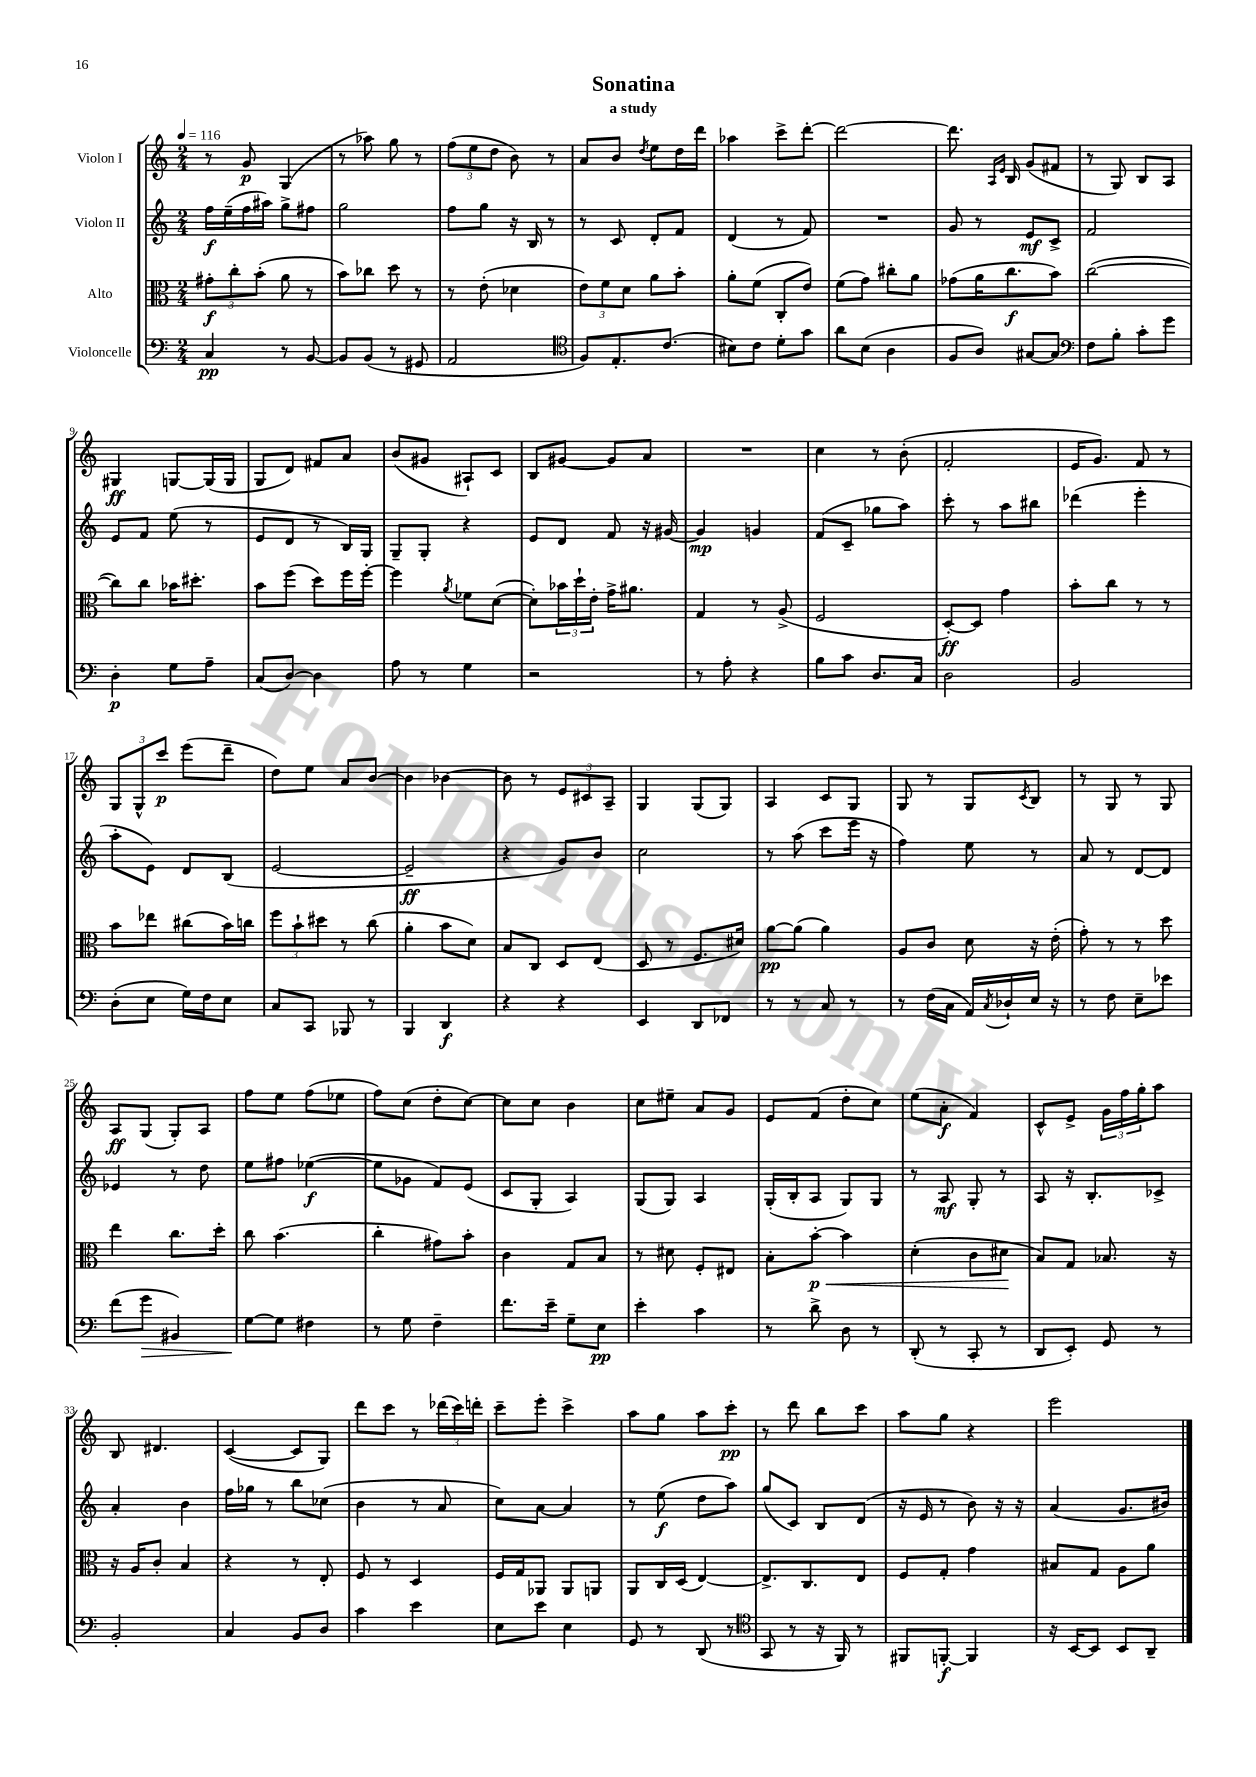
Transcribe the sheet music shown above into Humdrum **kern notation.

**kern	**kern	**kern	**kern
*staff4	*staff3	*staff2	*staff1
*clefF4	*clefC3	*clefG2	*clefG2
*k[]	*k[]	*k[]	*k[]
*M2/4	*M2/4	*M2/4	*M2/4
*MM116	*MM116	*MM116	*MM116
4C	12g#'	16ff	8r
.	.	(16ee~	.
.	12cc'	.	.
.	.	16ff	8g
.	(12b'	.	.
.	.	16aa#)	.
8r	8a	8gg^	(4G
[8BB	8r	8ff#	.
=	=	=	=
8BB]	8b)	2gg	8r
(8BB	8cc-	.	8aa-)
8r	8dd	.	8gg
8GG#	8r	.	8r
=	=	=	=
2AA	8r	8ff	(12ff
.	.	.	12ee
.	(8e'	8gg	.
.	.	.	12dd
.	4d-	16r	8b)
.	.	16B	.
.	.	8r	8r
=	=	=	=
*clefC4	*	*	*
8F)	12e)	8r	8a
.	12f	.	.
8.E'	.	8c	8b
.	12d	.	.
.	.	.	8qdd
.	8a	8d'	8ee
(8.c	.	.	.
.	8b'	8f	16dd
.	.	.	16ddd
=	=	=	=
8B#)	8a'	(4d	4aa-
8c	(8f	.	.
8d'	8C'	8r	8ccc^
8g	8e)	8f)	[8ddd'
=	=	=	=
8a	(8f	2r	2ddd_
(8B	8g)	.	.
4A	8cc#'	.	.
.	8a	.	.
=	=	=	=
8F	(8g-	8g	8.ddd]
8A)	16a	8r	.
.	.	.	16qqA
.	.	.	16qqe
.	8.cc	.	16B
[8G#	.	8e	(8g
8G#]	8b)	8c^	8f#
=	=	=	=
*clefF4	*	*	*
8F	([2cc	2f	8r
8B'	.	.	8G)
8c'	.	.	8B
8g	.	.	8A
=	=	=	=
4D'	8cc])	8e	4G#
.	8cc	8f	.
8G	16b-	(8ee	[8G
.	8.dd#'	.	.
8A~	.	8r	(16G]
.	.	.	16G
=	=	=	=
(8C	8b	8e	8G
[8D)	(8ff	8d	8d)
4D]	8dd)	8r	8f#
.	16ff	16B)	8a
.	[16ff'	16G	.
=	=	=	=
8A	4ff]	8G~	(8b
8r	.	8G'	8g#
.	8qa	.	.
4G	8f-	4r	8A#`)
.	([8d	.	8c
=	=	=	=
2r	8d'])	8e	8B
.	24b-	8d	[8g#
.	24dd`	.	.
.	24e'	.	.
.	16g^	8f	8g#]
.	8.a#	.	.
.	.	16r	8a
.	.	[16g#	.
=	=	=	=
8r	4G	4g#]	2r
8A'	.	.	.
4r	8r	4g	.
.	(8A^	.	.
=	=	=	=
8B	2F	(8f	4cc
8c	.	8c~	.
8.D	.	8gg-	8r
.	.	8aa)	(8b'
16C	.	.	.
=	=	=	=
2D	[8D')	8ccc'	2f'
.	8D]	8r	.
.	4g	8aa	.
.	.	8bb#	.
=	=	=	=
2BB	8b'	(4ddd-	16e
.	.	.	8.g)
.	8cc	.	.
.	8r	4eee'	8f
.	8r	.	8r
=	=	=	=
(8D'	8b	8aa'	12G
.	.	.	12G^^
8E	8ee-	8e)	.
.	.	.	12ccc
16G)	(8cc#	8d	(8eee
16F	.	.	.
8E	16b)	(8B	8ddd~
.	16cc	.	.
=	=	=	=
8C	12ff	[2e	8dd)
.	12b`	.	.
8CC	.	.	8ee
.	12dd#	.	.
8BBB-	8r	.	8a
8r	(8cc	.	[8b
=	=	=	=
4BBB	4a'	2e~]	4b]
4DD	8b	.	[4b-
.	8d)	.	.
=	=	=	=
4r	8B	4r	8b-]
.	8C	.	8r
4r	8D	8g)	12e
.	.	.	12c#
.	(8E	8b	.
.	.	.	12A~
=	=	=	=
4EE	8D	2cc	4G
.	8r	.	.
8DD	8.F	.	(8G
8FF-	.	.	8G)
.	16d#)	.	.
=	=	=	=
8r	[8a	8r	4A
8r	(8a]	(8aa	.
8C	4a)	8ccc	8c
8r	.	16eee	8G
.	.	16r	.
=	=	=	=
8r	8A	4ff)	8G
(16F	8c	.	8r
16C	.	.	.
16AA)	8d	8ee	8G
8qC	.	.	.
16D-`	.	.	.
.	.	.	8qc
16E	16r	8r	8B
16r	(16e'	.	.
=	=	=	=
8r	8g')	8a	8r
8F	8r	8r	8G
8E~	8r	[8d	8r
8e-	8dd	8d]	8G
=	=	=	=
(8f	4ee	4e-	8A
8g	.	.	(8G
4BB#)	8.cc	8r	8G')
.	.	8dd	8A
.	16dd'	.	.
=	=	=	=
[8G	8cc	8ee	8ff
8G]	(4.b	8ff#	8ee
4F#	.	([4ee-	(8ff
.	.	.	8ee-
=	=	=	=
8r	4cc'	8ee-]	8ff)
8G	.	8g-	(8cc
4F~	8g#)	8f)	8dd'
.	8b'	(8e	[8cc)
=	=	=	=
8.f	4c	8c	8cc]
.	.	8G'	8cc
16e~	.	.	.
8G~	8G	4A)	4b
8E	8B	.	.
=	=	=	=
4e'	8r	(8G	8cc
.	8d#	8G)	8ee#~
4c	8F'	4A	8a
.	8E#	.	8g
=	=	=	=
8r	8B'	(16G'	8e
.	.	16B'	.
8d^	[8b'	8A	(8f
8D	4b]	8G)	8dd'
8r	.	8G	8cc)
=	=	=	=
(8DD'	(4d'	8r	(8ee
8r	.	8A	8a'
8CC'	8c	8G'	4f)
8r	8d#	8r	.
=	=	=	=
8DD	8B)	8A	8c^^
8EE')	8G	16r	8e^
.	.	8.B'	.
8GG	8.B-	.	24g
.	.	.	24ff
.	.	.	24gg'
8r	.	8c-^	8aa
.	16r	.	.
=	=	=	=
2BB'	16r	4a'	8B
.	16A	.	.
.	8c'	.	4.d#
.	4B	4b	.
=	=	=	=
4C	4r	16ff	([4c
.	.	16gg-	.
.	.	8r	.
8BB	8r	8bb	8c]
8D	8E'	(8cc-	8G)
=	=	=	=
4c	8F	4b	8ddd
.	8r	.	8ccc
4e	4D	8r	8r
.	.	8a	(24ddd-
.	.	.	24ccc)
.	.	.	24ddd'
=	=	=	=
8E	16F	8cc)	8ccc~
.	16G	.	.
8e	8AA-	[8a	8eee'
4E	8AA-	4a]	4ccc^
.	8AA	.	.
=	=	=	=
8GG	8AA	8r	8aa
8r	16C	(8ee	8gg
.	(16D	.	.
(8DD	[4E)	8dd	8aa
8r	.	8aa)	8ccc'
=	=	=	=
*clefC4	*	*	*
8GG	8.E^]	(8gg	8r
8r	.	8c)	8ddd
.	8.C	.	.
16r	.	8B	8bb
16FF)	.	.	.
8r	8E	(8d	8ccc
=	=	=	=
8FF#	8F	16r	8aa
.	.	16e	.
[8FF'	8G'	8r	8gg
4FF]	4g	8b)	4r
.	.	16r	.
.	.	16r	.
=	=	=	=
16r	8B#	(4a	2eee
[16BB	.	.	.
8BB]	8G	.	.
8BB	8A	8.g	.
8AA~	8a	.	.
.	.	16b#)	.
==	==	==	==
*-	*-	*-	*-
